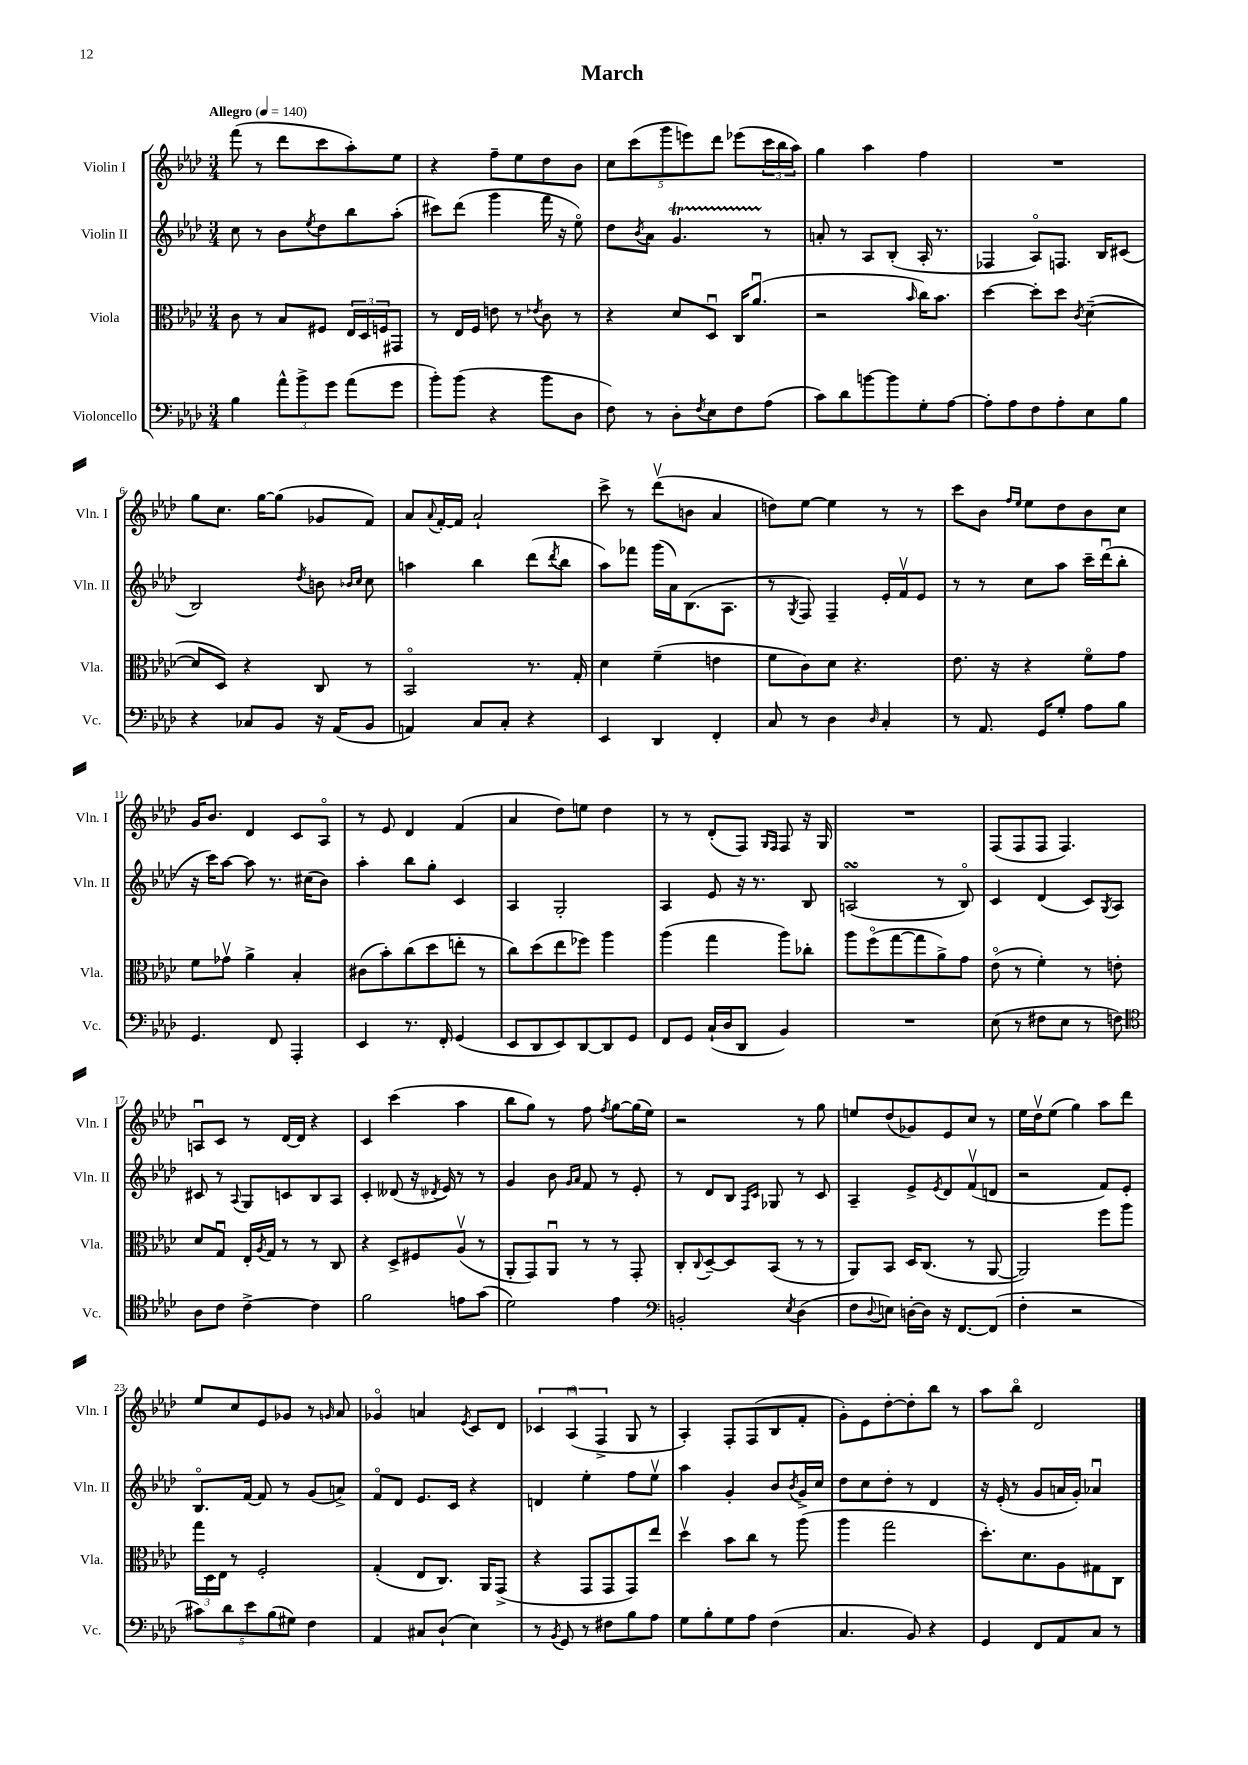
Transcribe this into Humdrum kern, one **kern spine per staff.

**kern	**kern	**kern	**kern
*staff4	*staff3	*staff2	*staff1
*clefF4	*clefC3	*clefG2	*clefG2
*k[b-e-a-d-]	*k[b-e-a-d-]	*k[b-e-a-d-]	*k[b-e-a-d-]
*M3/4	*M3/4	*M3/4	*M3/4
*MM140	*MM140	*MM140	*MM140
4B-\	8c\	8cc\	(8fff\
.	8r	8r	8r
12a-^^\L	8B-/L	8b-\L	8ddd-\L
12b-^\	.	.	.
.	.	8qee-/	.
.	8F#/J	8dd-\	8ccc\
12g\J	.	.	.
(8a-\L	24E-/LL	8bb-\	8aa-'\)
.	24D-/	.	.
.	24F/J	.	.
8g\J	8GG#/J	(8aa-'\J	8ee-\J
=	=	=	=
8b-'\L)	8r	8ccc#\L)	4r
(8b-\J	16E-/LL	(8ddd-\J	.
.	16F/JJ	.	.
4r	8e\	4ggg\	8ff~\L
.	8r	.	8ee-\
.	8qe-/	.	.
8b-\L	8c\	16fff\	8dd-\
.	.	16r	.
8D-\J	8r	8ee-o\)	8b-\J
=	=	=	=
8F\)	4r	8dd-\L	10cc\L
.	.	.	(10ccc\
.	.	8qb-/	.
8r	.	8a-\J	.
.	.	.	10ggg\
8D-'\L	8d-/L	4.g/	.
.	.	.	10eee\)
8qF/	.	.	.
8E-\	8D-u/J	.	.
.	.	.	10ddd-\J
8F\	16C/LK	.	(8eee-\L
.	(8.a-u/J	.	.
(8A-\J	.	8r	24ccc\L
.	.	.	24bb-\
.	.	.	24aa-\JJ)
=	=	=	=
8c\L)	2r	8a'/	4gg\
8d-\	.	8r	.
[8b\	.	8A-/L	4aa-\
8b\]	.	(8B-'/J	.
.	16qqb-/	.	.
8G'\	16cc\LK)	16A-'/	4ff\
.	8.b-\J	8.r	.
[8A-\J	.	.	.
=	=	=	=
8A-'\]L	[4dd-\	4F-/	2.r
8A-\	.	.	.
8F\	8dd-'\]L	8A-o/L)	.
8A-'\	8dd-\J	8.F/J	.
.	8qc/	.	.
8E-\	([4d-~\	.	.
.	.	16B-/LK	.
8B-\J	.	(8c#/J	.
=	=	=	=
4r	8d-/]L	2B-/)	8gg\L
.	8D-/J)	.	8.cc\J
8C-/L	4r	.	.
.	.	.	[16gg\LK
8BB-/J	.	.	(8gg\]J
.	.	8qdd-/	.
16r	8C/	8b\	8g-/L
(16AA-/LK	.	.	.
.	.	16qqb-/LL	.
.	.	16qqcc/JJ	.
8BB-/J	8r	8cc\	8f/J)
=	=	=	=
4AA/)	2BB-o/	4aa\	8a-/L
.	.	.	8qqa-/
.	.	.	[16f'/L
.	.	.	16f/]JJ
8C/L	.	4bb-\	2a-`/
8C'/J	.	.	.
4r	8.r	(8ddd-\L	.
.	.	8qddd-/	.
.	.	8bb-\J	.
.	16G'/	.	.
=	=	=	=
4EE-/	4d-\	8aa-\L)	8ccc^\
.	.	8fff-\J	8r
4DD-/	(4f~\	(16ggg\LL	(8ddd-v\L
.	.	16a-\J)	.
.	.	(8.B-\	8b\J
4FF'/	4e\	.	4a-/
.	.	8.A-\J	.
=	=	=	=
8C/	8f\L	8r	8dd\L)
.	.	8qG/	.
8r	8c\)	8F/)	[8ee-\J
4D-\	8d-\J	4F~/	4ee-\]
.	4.r	.	.
16qqD-/	.	.	.
4C'/	.	16e-'/LL	8r
.	.	16fv/J	.
.	.	8e-/J	8r
=	=	=	=
8r	8.e-\	8r	8ccc\L
8.AA-/	.	8r	8b-\J
.	16r	.	.
.	.	.	16qqff/LL
.	.	.	16qqee-/JJ
.	4r	8cc\L	8ee-\L
16GG/LK	.	.	.
8G'/J	.	8aa-\J	8dd-\
8A-\L	8fo\L	16ccc~\LL	8b-\
.	.	(16ddd-u\J	.
8B-\J	8g\J	8bb-'\J	8cc\J
=	=	=	=
4.GG/	8f\L	16r	16g/LK
.	.	16ccc\LK)	8.b-/J
.	8g-v\J	[8aa-\J	.
.	4a-^\	8aa-\]	4d-/
8FF/	.	8.r	.
4AAA-'/	4B-'/	.	8c/L
.	.	(16cc#\LK	.
.	.	8b-\J)	8A-o/J
=	=	=	=
4EE-/	(8c#\L	4aa-'\	8r
.	8b-'\)	.	8e-/
8.r	(8cc\	8bb-\L	4d-/
.	8dd-\	8gg'\J	.
16FF'/	.	.	.
(4GG/	8ee'\J	4c/	(4f/
.	8r	.	.
=	=	=	=
8EE-/L	8cc\L)	4A-/	4a-/
8DD-/	(8dd-\	.	.
8EE-/)	8ee-\	2G'/	8dd-\L)
[8DD-/	8ff-\J)	.	8ee\J
8DD-/]	4aa-\	.	4dd-\
8GG/J	.	.	.
=	=	=	=
8FF/L	(4aa-\	4A-/	8r
8GG/J	.	.	8r
(16C`/LL	4gg\	8e-/	(8d-'/L
16D-/J	.	.	.
8DD-/J	.	16r	8F/J)
.	.	8.r	.
.	.	.	16qqG/LL
.	.	.	16qqF/JJ
4BB-/)	8aa-\L)	.	8F/
.	8cc-'\J	8B-/	16r
.	.	.	16G/
=	=	=	=
2.r	8aa-\L	(2A/	2.r
.	(8ffo\	.	.
.	[8gg\	.	.
.	8gg\]	.	.
.	8a-^\)	8r	.
.	8g\J	8B-o/)	.
=	=	=	=
(8E-\	(8e-o\	4c/	(8F/L
8r	8r	.	8F/
8F#\L	4f'\)	(4d-/	8F/J
8E-\J	.	.	4.F/)
8r	8r	8c/L)	.
.	.	8qG/	.
8F\)	8e'\	8A-/J	.
=	=	=	=
*clefC4	*	*	*
8A-\L	8d-/L	8c#/	8Au/L
8c\J	8Gu/J	8r	8c/J
.	.	8qqA-/	.
[4c^\	16E-'/LL	8G/L	8r
.	8qA-/	.	.
.	16G/JJ	.	.
.	8r	8c/	[16d-/LL
.	.	.	16d-/]JJ
4c\]	8r	8B-/	4r
.	8C/	8A-/J	.
=	=	=	=
2f\	4r	4c'/	4c/
.	8D-^/L	(8d--/	(4ccc\
.	8F#/	16r	.
.	.	8qd-/	.
.	.	16e-/)	.
8e\L	(8A-v/J	8r	4aa-\
(8g\J	8r	8r	.
=	=	=	=
2d-\)	8AA-'/L	4g/	8bb-\L
.	8GG/)	.	8gg\J)
.	8AA-u/J	8b-\	8r
.	.	16qqg/LL	.
.	.	16qqa-/JJ	.
.	8r	8f/	8ff\
.	.	.	8qff/
4e-\	8r	8r	[8gg\L
.	8GG'/	8e-'/	(16gg\]L
.	.	.	16ee-\JJ)
=	=	=	=
*clefF4	*	*	*
2BB'/	8C'/L	8r	2r
.	8qqC/	.	.
.	[8D-~/	8d-/L	.
.	8D-/]	8B-/J	.
.	.	16qqF/LL	.
.	.	16qqc/JJ	.
.	(8BB-/J	8G-/	.
8qE-/	.	.	.
(4D-\	8r	8r	8r
.	8r	8c/	8gg\
=	=	=	=
8F\L	8AA-/L)	4A-~/	8ee/L
8qqD-/	.	.	.
8E\J)	8BB-/J	.	(8dd-/
[16D'\LL	16D-/LK	8e-^/L	8g-/)
16D\]JJ	(8.C/J	.	.
.	.	8qe-/	.
16r	.	8d-/	8e-/
[8.FF/L	.	.	.
.	8r	(8fv/	8cc/J
(8FF/]J	[8AA-/	8d/J	8r
=	=	=	=
4F'\	2AA-/])	2r	16ee-\LL
.	.	.	16dd-v\J
.	.	.	(8ee-\J
2r	.	.	4gg\)
.	8ff\L	8f/L)	8aa-\L
.	8aa-\J	8e-'/J	8ddd-\J
=	=	=	=
10c#\L)	24gg\LL	8.B-o/L	8ee-/L
.	24D-\	.	.
.	24E-\JJ	.	.
10d-\	.	.	.
.	8r	.	8cc/
.	.	[16f/Jk	.
10e-\	.	.	.
.	2F'/	8f/]	8e-/
(10B-\	.	.	.
.	.	8r	8g-/J
10G#\J)	.	.	.
4F\	.	(8g/L	8r
.	.	.	16qqg/
.	.	8a^/J)	8a-/
=	=	=	=
4AA-/	(4G'/	8fo/L	4g-o/
.	.	8d-/J	.
8C#/L	8E-/L	8.e-/L	4a/
(8D-`/J	8.C/J)	.	.
.	.	16c/Jk	.
.	.	.	8qe-/
4E-\)	.	4r	8c/L
.	16AA-/LK	.	.
.	(8GG^/J	.	8d-/J
=	=	=	=
8r	4r	4d/	6c-/
8qBB-/	.	.	.
8GG/	.	.	.
.	.	.	(6A-u/
8r	8GG/L	4ee-'\	.
.	.	.	6F^/
8F#\L	8GG/	.	.
8B-\	8GG/)	8ff\L	8G/
8A-\J	8ee-/J	8ee-v\J	8r
=	=	=	=
8G\L	4dd-v\	4aa-\	4A-'/)
8B-'\	.	.	.
8G\	8b-\L	4g'/	8F'/L
8A-\J	8cc\J	.	(8F/
(4F\	8r	8b-/L	8B-/
.	.	8qb-/	.
.	(8aa-\	16g^/L	8f'/J
.	.	16cc/JJ	.
=	=	=	=
4.C/	4aa-\	8dd-\L	8g'\L)
.	.	8cc\	8e-\
.	2gg\	8dd-'\J	[8dd-'\
8BB-/)	.	8r	8dd-'\]
4r	.	4d-/	8bb-\J
.	.	.	8r
=	=	=	=
4GG/	8.dd-'\L)	16r	8aa-\L
.	.	(16e-'/	.
.	.	8r	8bb-o\J
.	8.d-\	.	.
8FF/L	.	8g/L	2d-/
8AA-/	8A-\	16a/L	.
.	.	16g'/JJ)	.
8C/J	8G#\	4a-u/	.
8r	8C\J	.	.
==	==	==	==
*-	*-	*-	*-
